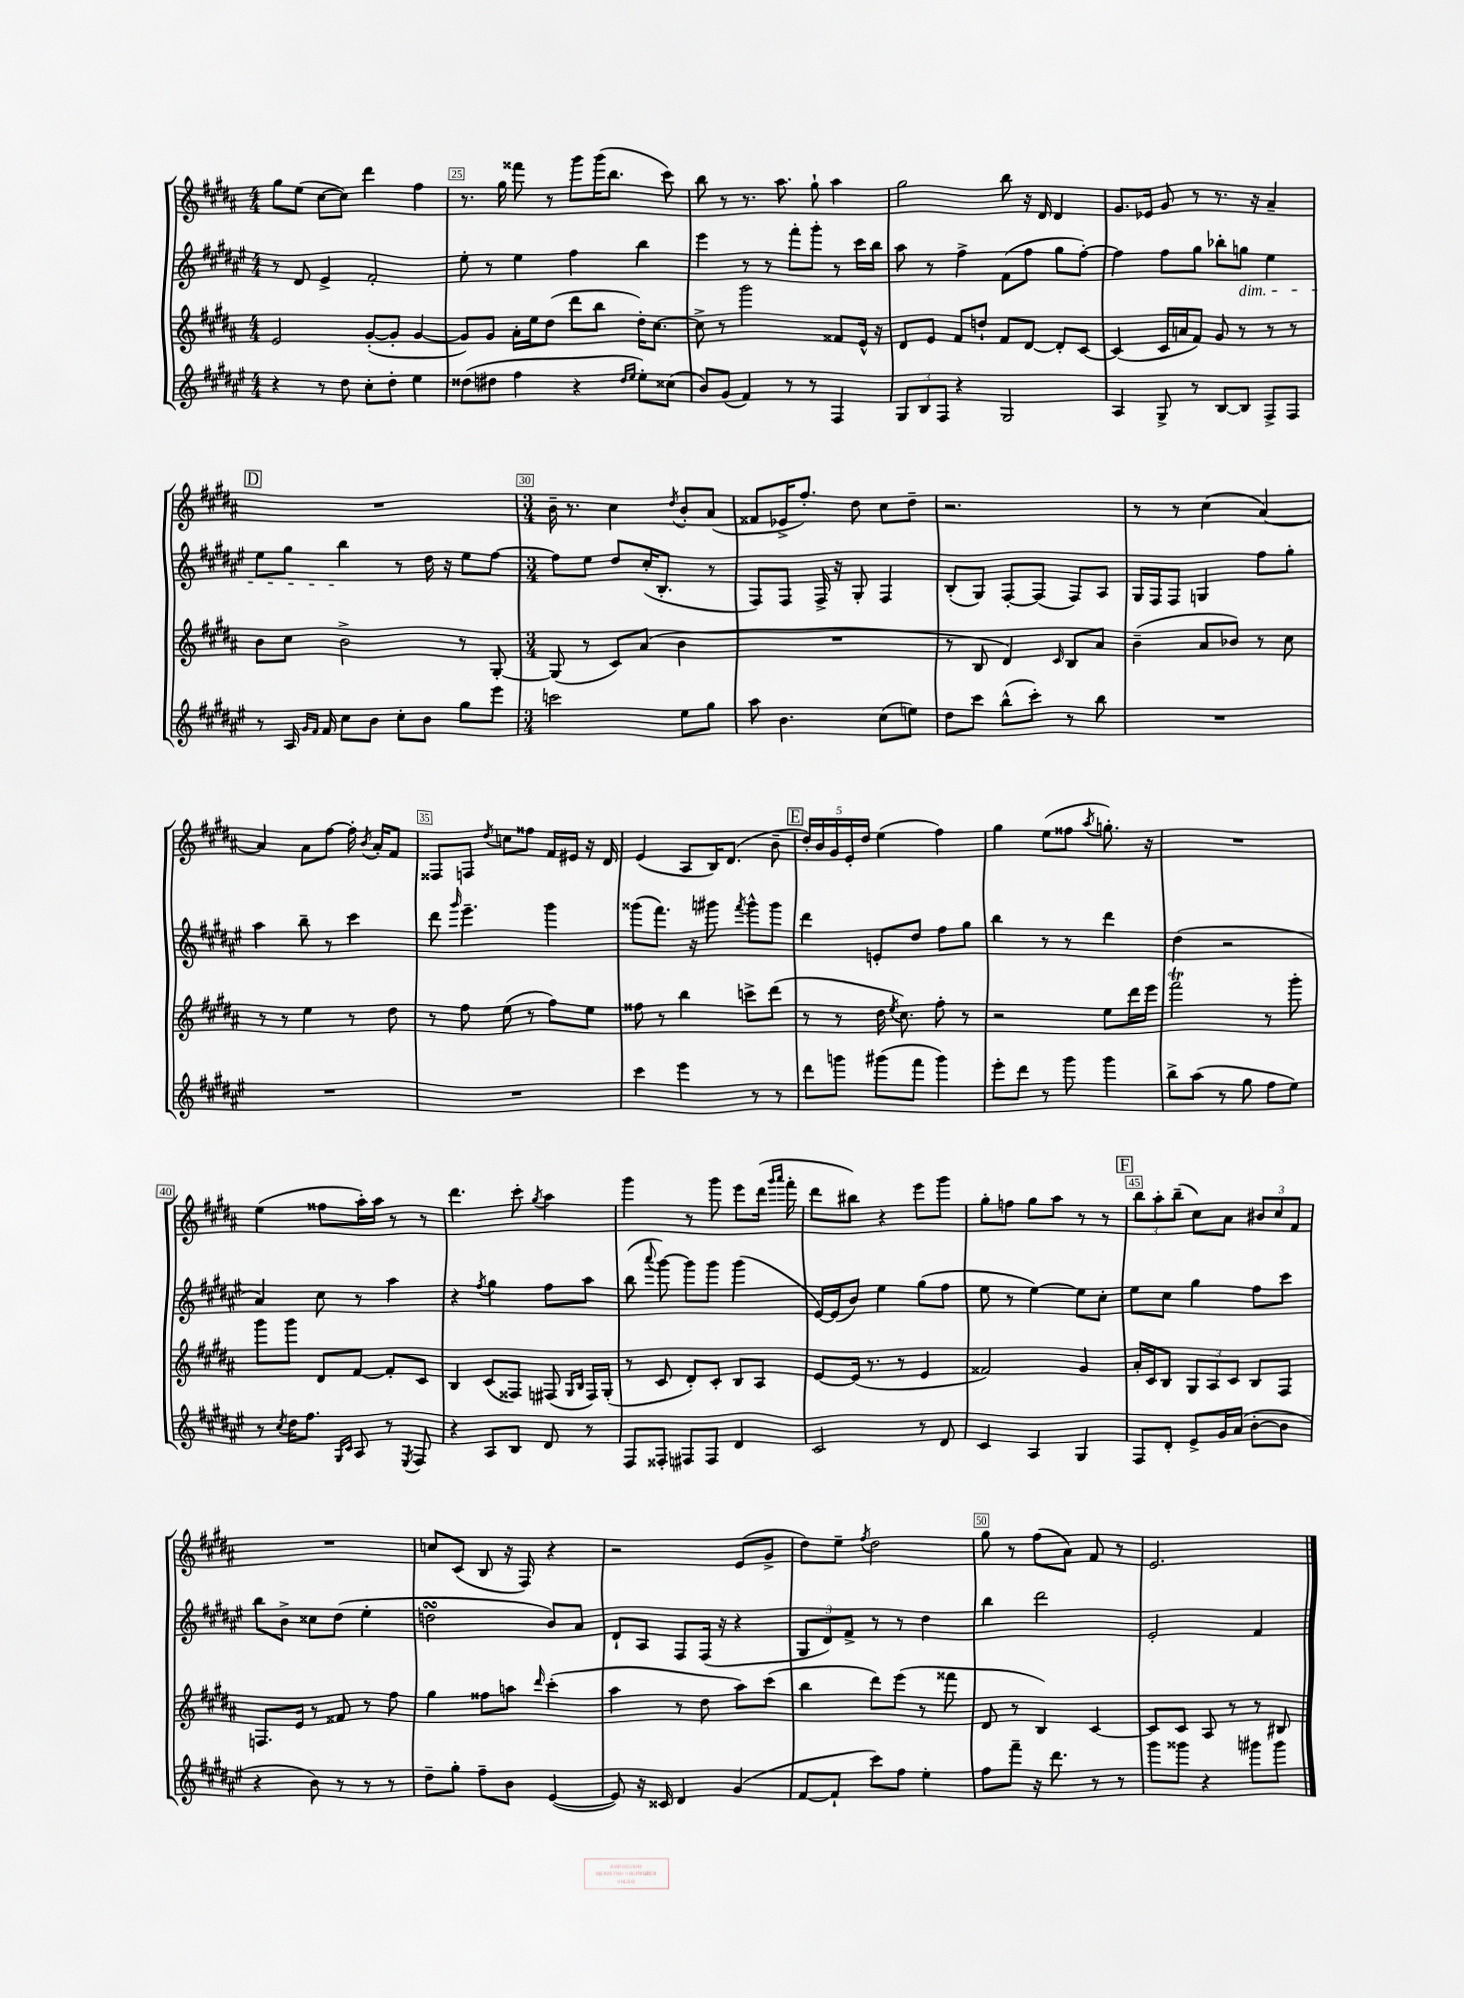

**kern	**kern	**kern	**kern
*staff4	*staff3	*staff2	*staff1
*clefG2	*clefG2	*clefG2	*clefG2
*k[f#c#g#d#a#e#]	*k[f#c#g#d#a#]	*k[f#c#g#d#a#e#]	*k[f#c#g#d#a#]
*M4/4	*M4/4	*M4/4	*M4/4
4r	2e	8r	8gg#
.	.	8d#	(8ee
8r	.	4e#^	[8cc#
8dd#	.	.	8cc#])
8cc#'	([8g#'	2f#'	4ddd#
8dd#'	8g#']	.	.
4ee#	[4g#	.	4ff#
=	=	=	=
(8dd##	8g#])	8ee#'	8.r
8dd#	8g#	8r	.
.	.	.	16gg#
4ff#	16a#'	4ee#	8fff##
.	16ee	.	.
.	(8dd#	.	8r
4r	8ddd#	4ff#	8ggg#
.	8bb	.	(16ggg#
.	.	.	8.bb
16qqdd#	.	.	.
16qqee#	.	.	.
8ee#')	16dd#')	4bb	.
.	[8.cc#	.	.
(8cc##	.	.	8ccc#)
=	=	=	=
8b)	8cc#^]	4eee#	8bb
(8g#	8r	.	8r
4f#)	2ggg#	8r	8.r
.	.	8r	.
.	.	.	8.aa#
8r	.	8fff#'	.
8r	.	8ggg#'	8gg#`
4F#	8f##	8r	4aa#
.	16e^^	16ccc#	.
.	16r	16bb	.
=	=	=	=
12G#	8d#	8aa#	2gg#
12B	.	.	.
.	8e	8r	.
12F#	.	.	.
4r	8f#	4ff#^	.
.	8dd`	.	.
2G#	8f#	(8f#	8bb
.	[8d#	8ff#	16r
.	.	.	16d#
.	8d#']	8gg#	4d#
.	[8c#	[8ff#')	.
=	=	=	=
4A#	(4c#]	4ff#]	8.g#
.	.	.	16e-
8G#^	16c#	8ff#	8g#
.	16a	.	.
8r	8f#)	8gg#	8r
[8B	8g#	8bb-'	8.r
8B]	8r	8gg	.
.	.	.	16r
8F#^	8r	4ee#	4a#~
8F#	8r	.	.
=	=	=	=
8r	8b	8ee#	1r
16A#	8cc#	8gg#	.
16qqg#	.	.	.
16qqf#	.	.	.
16f#	.	.	.
8cc#	2b^	4bb	.
8b	.	.	.
8cc#'	.	8r	.
8b	.	16dd#	.
.	.	16r	.
8gg#	8r	8ee#	.
8eee#	[8G#'	[8ff#	.
=	=	=	=
*M3/4	*M3/4	*M3/4	*M3/4
2ccc	(8G#]	8ff#]	16b~
.	.	.	8.r
.	8r	8ee#	.
.	8c#)	8dd#	4cc#
.	(8a#	(16cc#'	.
.	.	8.B'	.
.	.	.	8qdd#
8ee#	4b	.	8b'
8gg#	.	8r	(8a#
=	=	=	=
8aa#	2.r	8F#)	8f##
4.b	.	8F#	16e-^
.	.	.	8.ff#')
.	.	16F#^	.
.	.	16r	.
.	.	8G#'	8dd#
(8cc#	.	4F#	8cc#
8ee)	.	.	8dd#~
=	=	=	=
8dd#	8r	(8B'	2.r
8ccc#	8B	8G#)	.
(8bb^^	4d#)	[8F#'	.
8ccc#')	.	(8F#]	.
.	16qqc#	.	.
8r	8B	8F#)	.
8bb	8a#	8A#	.
=	=	=	=
2.r	(4b~	16G#	8r
.	.	16F#	.
.	.	8F#	8r
.	8a#	4G	(4cc#
.	8b-)	.	.
.	8r	8ff#	[4a#)
.	8cc#	8gg#'	.
=	=	=	=
2.r	8r	4aa#	4a#]
.	8r	.	.
.	4ee	8bb~	8a#
.	.	8r	[8ff#
.	8r	4ccc#	16ff#']
.	.	.	8qb
.	.	.	16a#'
.	8dd#	.	8f#
=	=	=	=
2.r	8r	8ddd#	8F##
.	.	16qqggg#	.
.	8ff#	4.eee#~	8F
.	.	.	8qdd#
.	(8ee	.	8cc
.	8r	.	8ff##
.	8ff#)	4ggg#	16f#
.	.	.	16e#
.	8ee	.	16r
.	.	.	16d#
=	=	=	=
4ccc#	8ff##	(8ggg##	(4e
.	8r	8.fff#)	.
4eee#	4bb	.	8A#
.	.	16r	.
.	.	8ggg#	16B)
.	.	.	(8.d#
.	.	8qfff#	.
8r	8ccc^	8ggg#^^	.
8r	(8ddd#	8ggg#	8b~
=	=	=	=
8ddd#	8r	4ddd#	20dd#')
.	.	.	20b
.	.	.	20g#
8ggg	8r	.	.
.	.	.	20e'
.	.	.	20dd#
(8ggg#	16dd#	8e'	(4ee
.	8qee	.	.
.	8.cc#)	.	.
8fff#	.	8dd#	.
4ggg#)	8ff#'	8ff#	4ff#)
.	8r	8gg#	.
=	=	=	=
8eee#'	2r	4bb	4gg#
8ddd#	.	.	.
8r	.	8r	(8ee
8ggg#	.	8r	8ff##
.	.	.	8qaa#
4ggg#	8ee	4ddd#	8.gg')
.	16ddd#	.	.
.	16eee	.	16r
=	=	=	=
8bb^	2fff#	(4dd#	2.r
(8aa#	.	.	.
8r	.	2r	.
8gg#	.	.	.
8ff#	8r	.	.
8ee#)	8ggg#'	.	.
=	=	=	=
8r	8ggg#	4a#)	(4ee
8qcc#	.	.	.
16dd#	8ggg#	.	.
8.ff#	.	.	.
.	8d#	8cc#	8ff##
16qqG#	.	.	.
16qqc#	.	.	.
8A#	[8f#	8r	16aa#')
.	.	.	16aa#
8r	8f#']	4aa#	8r
8qE#	.	.	.
8F#	8c#	.	8r
=	=	=	=
4r	4B	4r	4.ddd#
.	.	8qff#	.
8A#	(8c#	4gg#	.
8B	8F##)	.	8ccc#'
.	.	.	8qgg#
8d#	(8F#	8ff#	4aa#
.	16qqG#	.	.
.	16qqB	.	.
8r	16F#)	8aa#	.
.	(16G#'	.	.
=	=	=	=
8F#	8r	(8bb	4ggg#
.	.	8qqaaa#	.
8F##'	8c#	[8ggg#)	.
8F#	8d#')	8ggg#]	8r
8F#	8c#'	8ggg#	8ggg#
4d#	8B	(4ggg#	8eee
.	8A#	.	(16ddd#
.	.	.	16qqggg#
.	.	.	16qqaaa#
.	.	.	16fff#'
=	=	=	=
2c#	[8e	[16e#)	8ddd#
.	.	(16e#]	.
.	(16e]	8b)	8bb#)
.	8.r	.	.
.	.	4ee#	4r
.	8r	.	.
8r	4e	(8gg#	8eee
8d#	.	8ff#	8ggg#
=	=	=	=
4c#	2f##)	8ee#	8gg#'
.	.	8r	8ff
4A#	.	[4ee#)	8gg#
.	.	.	8aa#
4G#	4g#	8ee#]	8r
.	.	8cc#'	8r
=	=	=	=
8F#	16a#'	8ee#	12bb
.	16c#	.	.
.	.	.	12aa#'
8d#'	8B	8cc#	.
.	.	.	(12bb~
8e#^	12G#	4gg#	8cc#)
.	12A#	.	.
16g#	.	.	8a#
.	12c#	.	.
(16a#	.	.	.
[8b'	8B	8ff#	12b#
.	.	.	12cc#
8b]	8F#	8ccc#	.
.	.	.	12f#
=	=	=	=
4r	8.F	8bb	2.r
.	.	8b^	.
.	16e	.	.
8b)	8r	8cc##	.
8r	8f##	(8dd#	.
8r	8r	4ee#'	.
8r	8ff#	.	.
=	=	=	=
8dd#~	4gg#	2dd	8cc
8gg#'	.	.	(8c#
8ff#~	8ff##	.	8B
8b	8aa	.	16r
.	.	.	16F#)
.	16qqddd#	.	.
([4e#	(4ccc#'	8b)	4r
.	.	8a#	.
=	=	=	=
8e#])	4aa#	8d#`	2r
16r	.	8A#	.
16c##	.	.	.
4d#	8r	8F#	.
.	8dd#	(16F#	.
.	.	16r	.
(4g#	8aa#)	4r	(8e
.	(8ccc#	.	8g#^
=	=	=	=
[8f#	4bb	12G#	8dd#)
.	.	12d#)	.
8f#`]	.	.	8ee~
.	.	12f#^	.
.	.	.	8qff#
8ccc#)	8ddd#)	8r	2dd#
8ff#	(8eee	8r	.
4ee#'	8r	4dd#	.
.	8fff##	.	.
=	=	=	=
8ff#	8d#	4bb	8gg#
8fff#~	8r	.	8r
16r	4B)	2ddd#	(8ff#
8.ddd#	.	.	.
.	.	.	8a#)
8r	[4c#	.	8f#
8r	.	.	8r
=	=	=	=
8ggg#	8c#]	2e#'	2.e
8ggg##	8c#	.	.
4r	8A#	.	.
.	8r	.	.
8ggg#	8r	4f#	.
8ggg#	8B#	.	.
==	==	==	==
*-	*-	*-	*-
